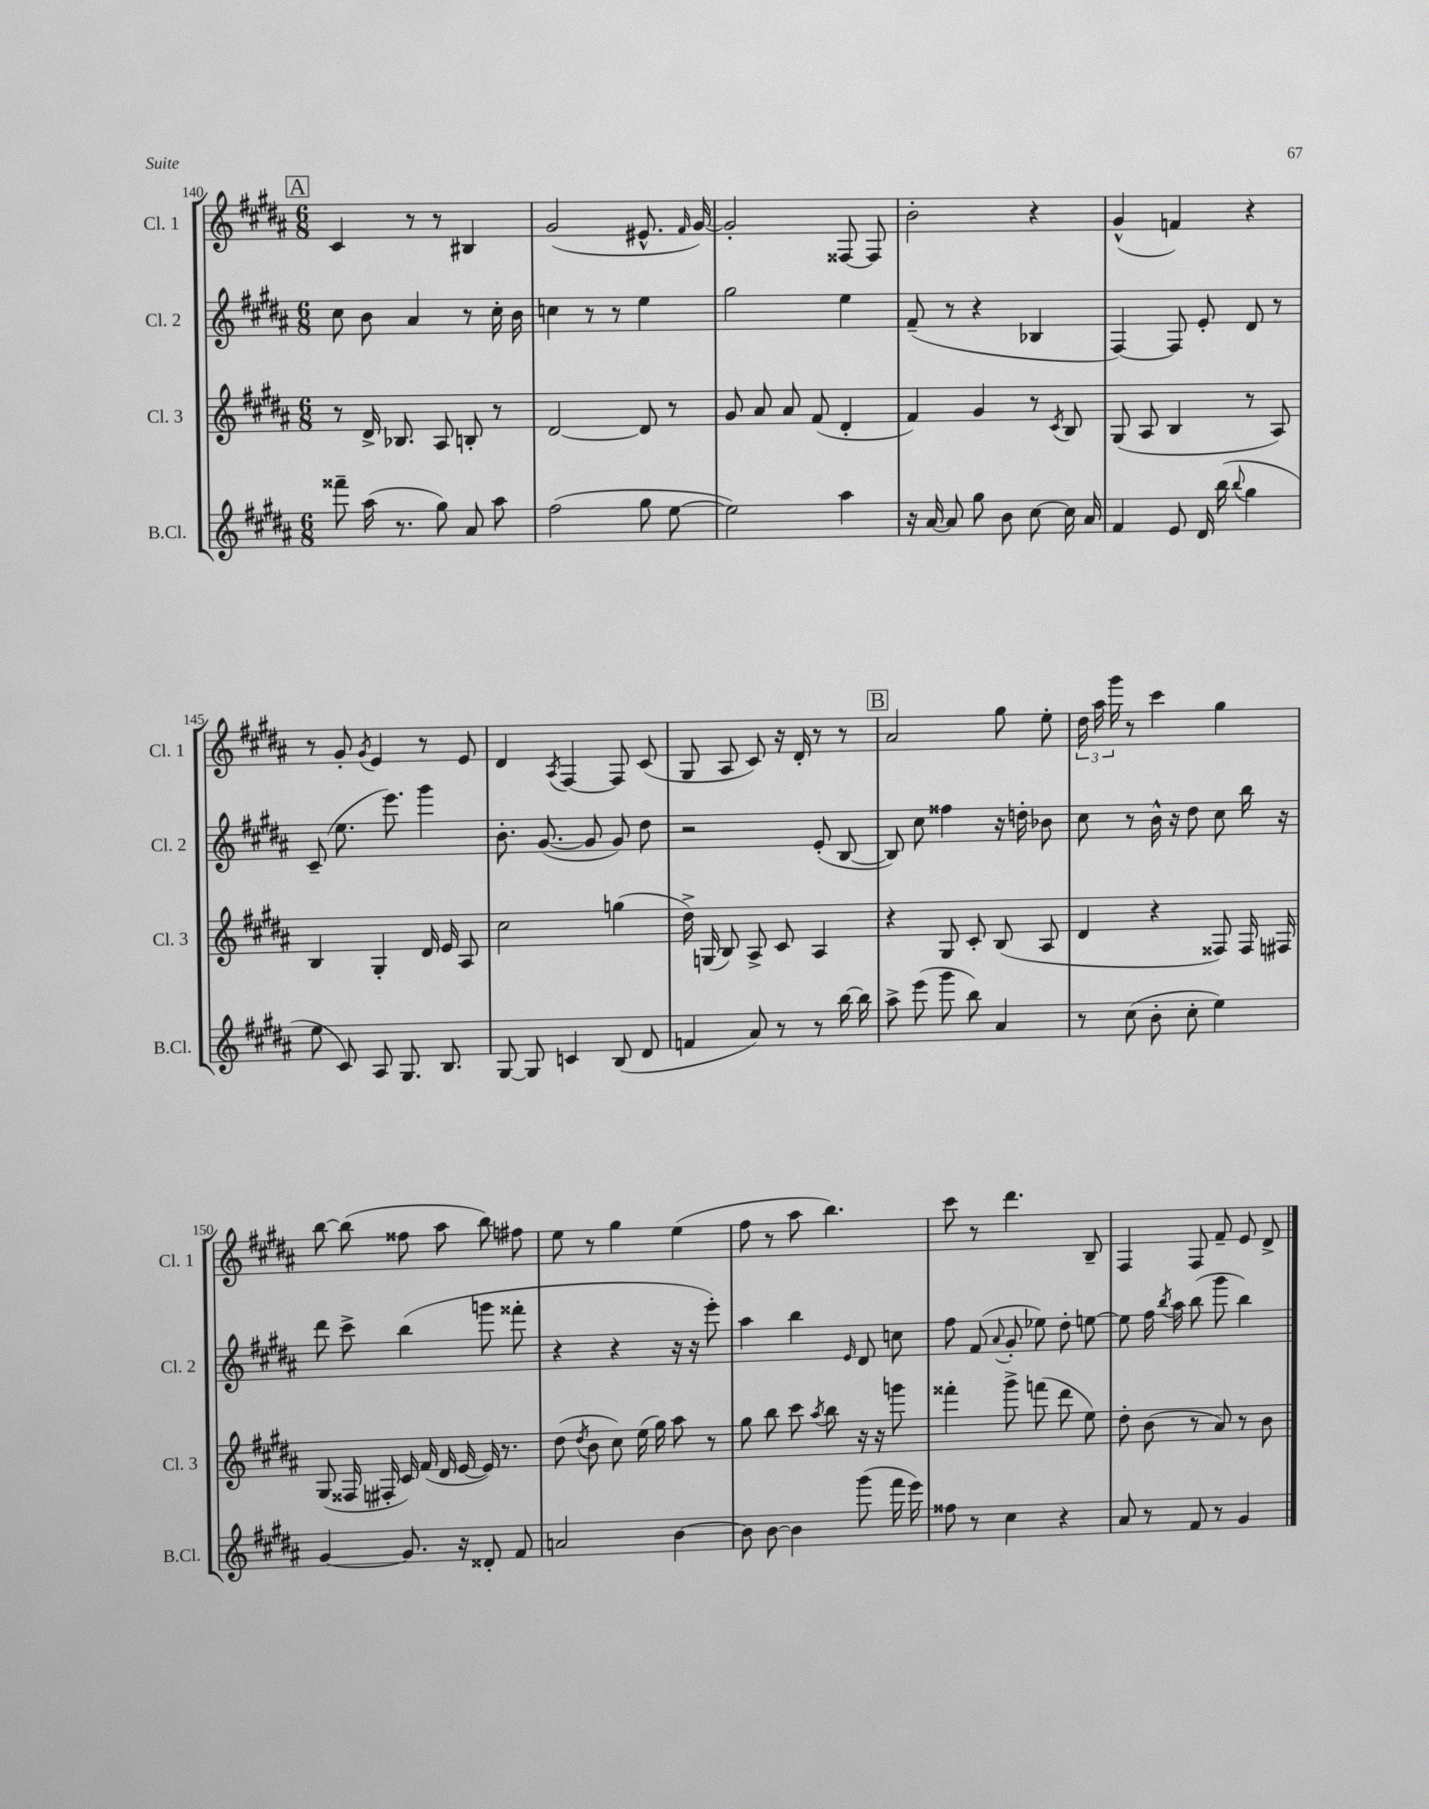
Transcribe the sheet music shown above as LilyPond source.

<<
\new StaffGroup <<
\new Staff = "s0" \with { instrumentName = "Cl. 1" shortInstrumentName = "Cl. 1" } {
    \clef treble \key b \major \numericTimeSignature \time 6/8
    \autoBeamOff \mark \markup { \box "A" } cis'4 r8 r8 bis4 |
    gis'2( eis'8.-^ \grace { fis'16 } gis'16~) |
    gis'2-. fisis8~ fisis8 |
    b'2-. r4 |
    gis'4-^( f'4) r4 |
    r8 gis'8-. \acciaccatura { gis'8 } e'4 r8 e'8 |
    dis'4 \acciaccatura { ais8 } fis4~ fis8 cis'8( |
    gis8 ais8 cis'8) r16 dis'16-. r8 r8 |
    \mark \markup { \box "B" } ais'2 gis''8 e''8-. |
    \tuplet 3/2 { dis''16 ais''16 gis'''16 } r8 cis'''4 gis''4 |
    b''8~ b''8( fisis''8 ais''8 b''8) fis''8 |
    e''8 r8 gis''4 e''4( |
    fis''8 r8 ais''8 b''4.) |
    cis'''8 r8 dis'''4. b8-- |
    fis4 fis8 fis'8-- e'8 dis'8-> \bar "|." |
}
\new Staff = "s1" \with { instrumentName = "Cl. 2" shortInstrumentName = "Cl. 2" } {
    \clef treble \key b \major \numericTimeSignature \time 6/8
    \autoBeamOff \mark \markup { \box "A" } cis''8 b'8 ais'4 r8 cis''16-. b'16 |
    c''4 r8 r8 e''4 |
    gis''2 e''4 |
    fis'8--( r8 r4 bes4 |
    fis4~) fis8 e'8-. dis'8 r8 |
    cis'8--( e''8. e'''8.) gis'''4 |
    b'8.-. gis'8.~( gis'8 gis'8) dis''8 |
    r2 e'8-.( b8~ |
    \mark \markup { \box "B" } b8) cis''8 fisis''4 r16 d''16-. bes'8 |
    cis''8 r8 b'16-^ r16 dis''8 cis''8 b''16 r16 |
    dis'''8 cis'''8-> b''4( g'''8 fisis'''8-. |
    r4 r4 r16 r16 e'''8-.) |
    ais''4 b''4 \grace { e'16 } dis'8 c''8 |
    fis''8 fis'8( \appoggiatura { ais'8 } gis'8-. ees''8) dis''8-. e''8~ |
    e''8 fis''16 \acciaccatura { b''8 } ais''16 b''8( gis'''8 b''4) \bar "|." |
}
\new Staff = "s2" \with { instrumentName = "Cl. 3" shortInstrumentName = "Cl. 3" } {
    \clef treble \key b \major \numericTimeSignature \time 6/8
    \autoBeamOff \mark \markup { \box "A" } r8 dis'16-> bes8. ais8 b8-. r8 |
    dis'2~ dis'8 r8 |
    gis'8 ais'8 ais'8 fis'8( dis'4-. |
    fis'4) gis'4 r8 \acciaccatura { cis'8 } b8 |
    gis8( ais8 b4 r8 ais8) |
    b4 gis4-. dis'16 e'16 ais8 |
    cis''2 g''4( |
    dis''16->) g16( b8) ais8-> cis'8 ais4 |
    \mark \markup { \box "B" } r4 gis8 cis'8-. b8( ais8 |
    dis'4 r4 fisis8) fisis16 fis16 |
    gis8( fisis16 fis16-. cis'16) fis'16( dis'16 e'16~ e'16) r8. |
    dis''8( \acciaccatura { dis''8 } b'8 cis''8) e''16( gis''16) ais''8 r8 |
    gis''8 b''8 cis'''8 \acciaccatura { ais''8 } b''8 r16 r16 g'''8 |
    fisis'''4-. gis'''8-> f'''8( dis'''8 e''8) |
    dis''8-. b'8( r8 ais'8) r8 b'8 \bar "|." |
}
\new Staff = "s3" \with { instrumentName = "B.Cl." shortInstrumentName = "B.Cl." } {
    \clef treble \key b \major \numericTimeSignature \time 6/8
    \autoBeamOff \mark \markup { \box "A" } fisis'''8-- ais''16( r8. gis''8) ais'8 ais''8 |
    fis''2( gis''8 e''8~ |
    e''2) ais''4 |
    r16 ais'16~ ais'8 gis''8 b'8 cis''8~ cis''16 ais'16 |
    fis'4 e'8 dis'16 b''16( \appoggiatura { b''8 } gis''4 |
    e''8 cis'8) ais8 gis8. b8. |
    gis8~ gis8 c'4 b8( dis'8 |
    f'4 ais'8) r8 r8 b''16~ b''16 |
    \mark \markup { \box "B" } ais''8-> e'''8( gis'''8 b''8) ais'4 |
    r8 cis''8( b'8-. cis''8-. e''4) |
    gis'4~ gis'8. r16 disis'8-. fis'8 |
    a'2 b'4~ |
    b'8 b'8~ b'4 gis'''8( fis'''16 e'''16) |
    fisis''8 r8 cis''4 r4 |
    ais'8 r8 fis'8 r8 gis'4 \bar "|." |
}
>>
>>
\layout { \context { \Score currentBarNumber = #140 } }
